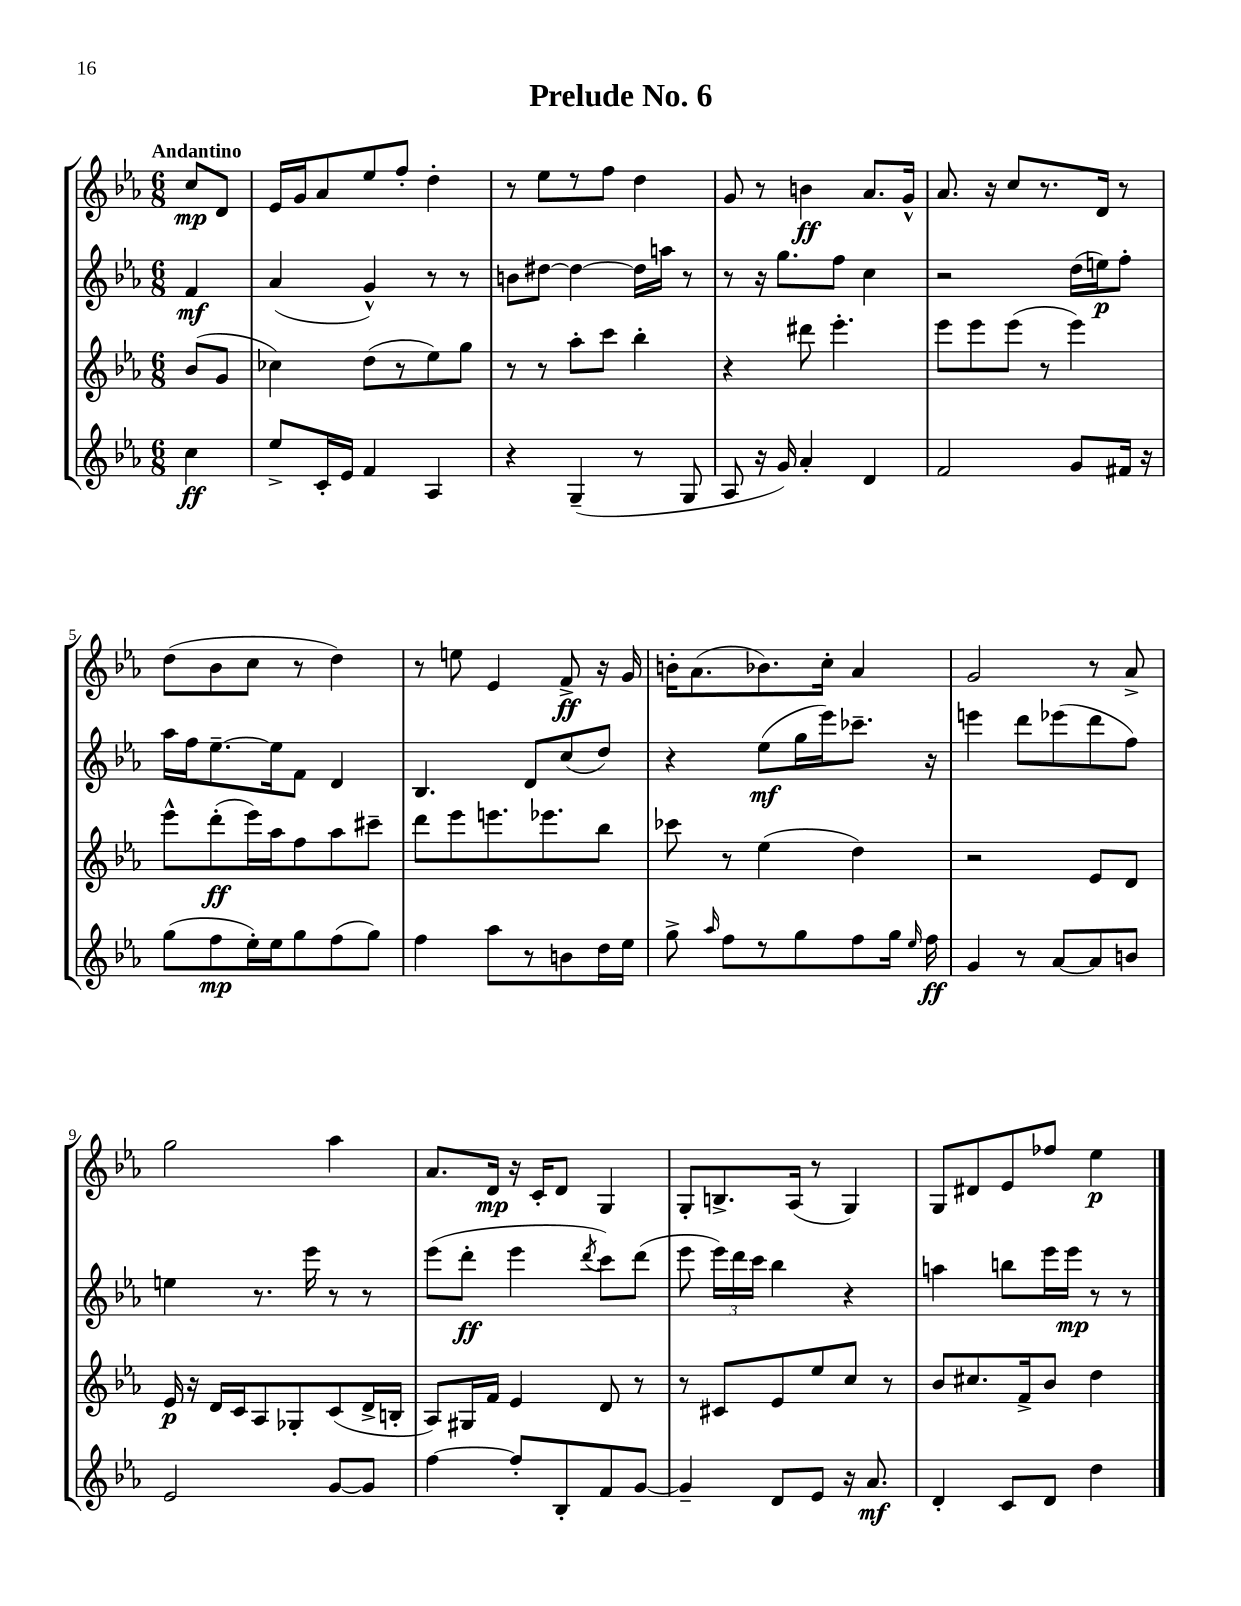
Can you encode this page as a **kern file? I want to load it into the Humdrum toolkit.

**kern	**kern	**kern	**kern
*staff4	*staff3	*staff2	*staff1
*clefG2	*clefG2	*clefG2	*clefG2
*k[b-e-a-]	*k[b-e-a-]	*k[b-e-a-]	*k[b-e-a-]
*M6/8	*M6/8	*M6/8	*M6/8
4cc	(8b-	4f	8cc
.	8g	.	8d
=	=	=	=
8ee-^	4cc-)	(4a-	16e-
.	.	.	16g
16c'	.	.	8a-
16e-	.	.	.
4f	(8dd	4g^^)	8ee-
.	8r	.	8ff'
4A-	8ee-)	8r	4dd'
.	8gg	8r	.
=	=	=	=
4r	8r	8b	8r
.	8r	[8dd#	8ee-
(4G~	8aa-'	4dd#_	8r
.	8ccc	.	8ff
8r	4bb-'	16dd#]	4dd
.	.	16aa	.
8G	.	8r	.
=	=	=	=
8A-	4r	8r	8g
16r	.	16r	8r
16g)	.	8.gg	.
4a-'	8ddd#	.	4b
.	4.eee-'	8ff	.
4d	.	4cc	8.a-
.	.	.	16g^^
=	=	=	=
2f	8eee-	2r	8.a-
.	8eee-	.	.
.	.	.	16r
.	(8eee-	.	8cc
.	8r	.	8.r
8g	4eee-)	(16dd	.
.	.	16ee)	16d
16f#	.	8ff'	8r
16r	.	.	.
=	=	=	=
(8gg	8eee-^^	16aa-	(8dd
.	.	16ff	.
8ff	(8ddd'	[8.ee-~	8b-
16ee-')	16eee-)	.	8cc
16ee-	16aa-	16ee-]	.
8gg	8ff	8f	8r
(8ff	8aa-	4d	4dd)
8gg)	8ccc#~	.	.
=	=	=	=
4ff	8ddd	4.B-	8r
.	8eee-	.	8ee
8aa-	8.eee	.	4e-
8r	.	8d	.
.	8.eee-	.	.
8b	.	(8cc	8f^
16dd	8bb-	8dd)	16r
16ee-	.	.	16g
=	=	=	=
8gg^	8ccc-	4r	16b'
.	.	.	(8.a-
16qqaa-	.	.	.
8ff	8r	.	.
8r	(4ee-	(8ee-	8.b-)
8gg	.	16gg	.
.	.	16eee-)	16cc'
8ff	4dd)	8.ccc-~	4a-
16gg	.	.	.
16qqee-	.	.	.
16ff	.	16r	.
=	=	=	=
4g	2r	4eee	2g
8r	.	8ddd	.
[8a-	.	(8eee-	.
8a-]	8e-	8ddd	8r
8b	8d	8ff)	8a-^
=	=	=	=
2e-	16e-	4ee	2gg
.	16r	.	.
.	16d	.	.
.	16c	.	.
.	8A-	8.r	.
.	8G-'	.	.
.	.	16eee-	.
[8g	(8c	8r	4aa-
8g]	16d^	8r	.
.	16B'	.	.
=	=	=	=
[4ff	8A-)	(8eee-	8.a-
.	16G#	8ddd'	.
.	16f	.	16d
8ff']	4e-	4eee-	16r
.	.	.	16c'
8B-'	.	.	8d
.	.	8qddd	.
8f	8d	8ccc)	4G
[8g	8r	(8ddd	.
=	=	=	=
4g~]	8r	8eee-	8G'
.	8c#	24eee-)	8.B^
.	.	24ddd	.
.	.	24ccc	.
8d	8e-	4bb-	.
.	.	.	(16A-
8e-	8ee-	.	8r
16r	8cc	4r	4G)
8.a-	.	.	.
.	8r	.	.
=	=	=	=
4d'	8b-	4aa	8G
.	8.cc#	.	8d#
8c	.	8bb	8e-
.	16f^	.	.
8d	8b-	16eee-	8ff-
.	.	16eee-	.
4dd	4dd	8r	4ee-
.	.	8r	.
==	==	==	==
*-	*-	*-	*-
